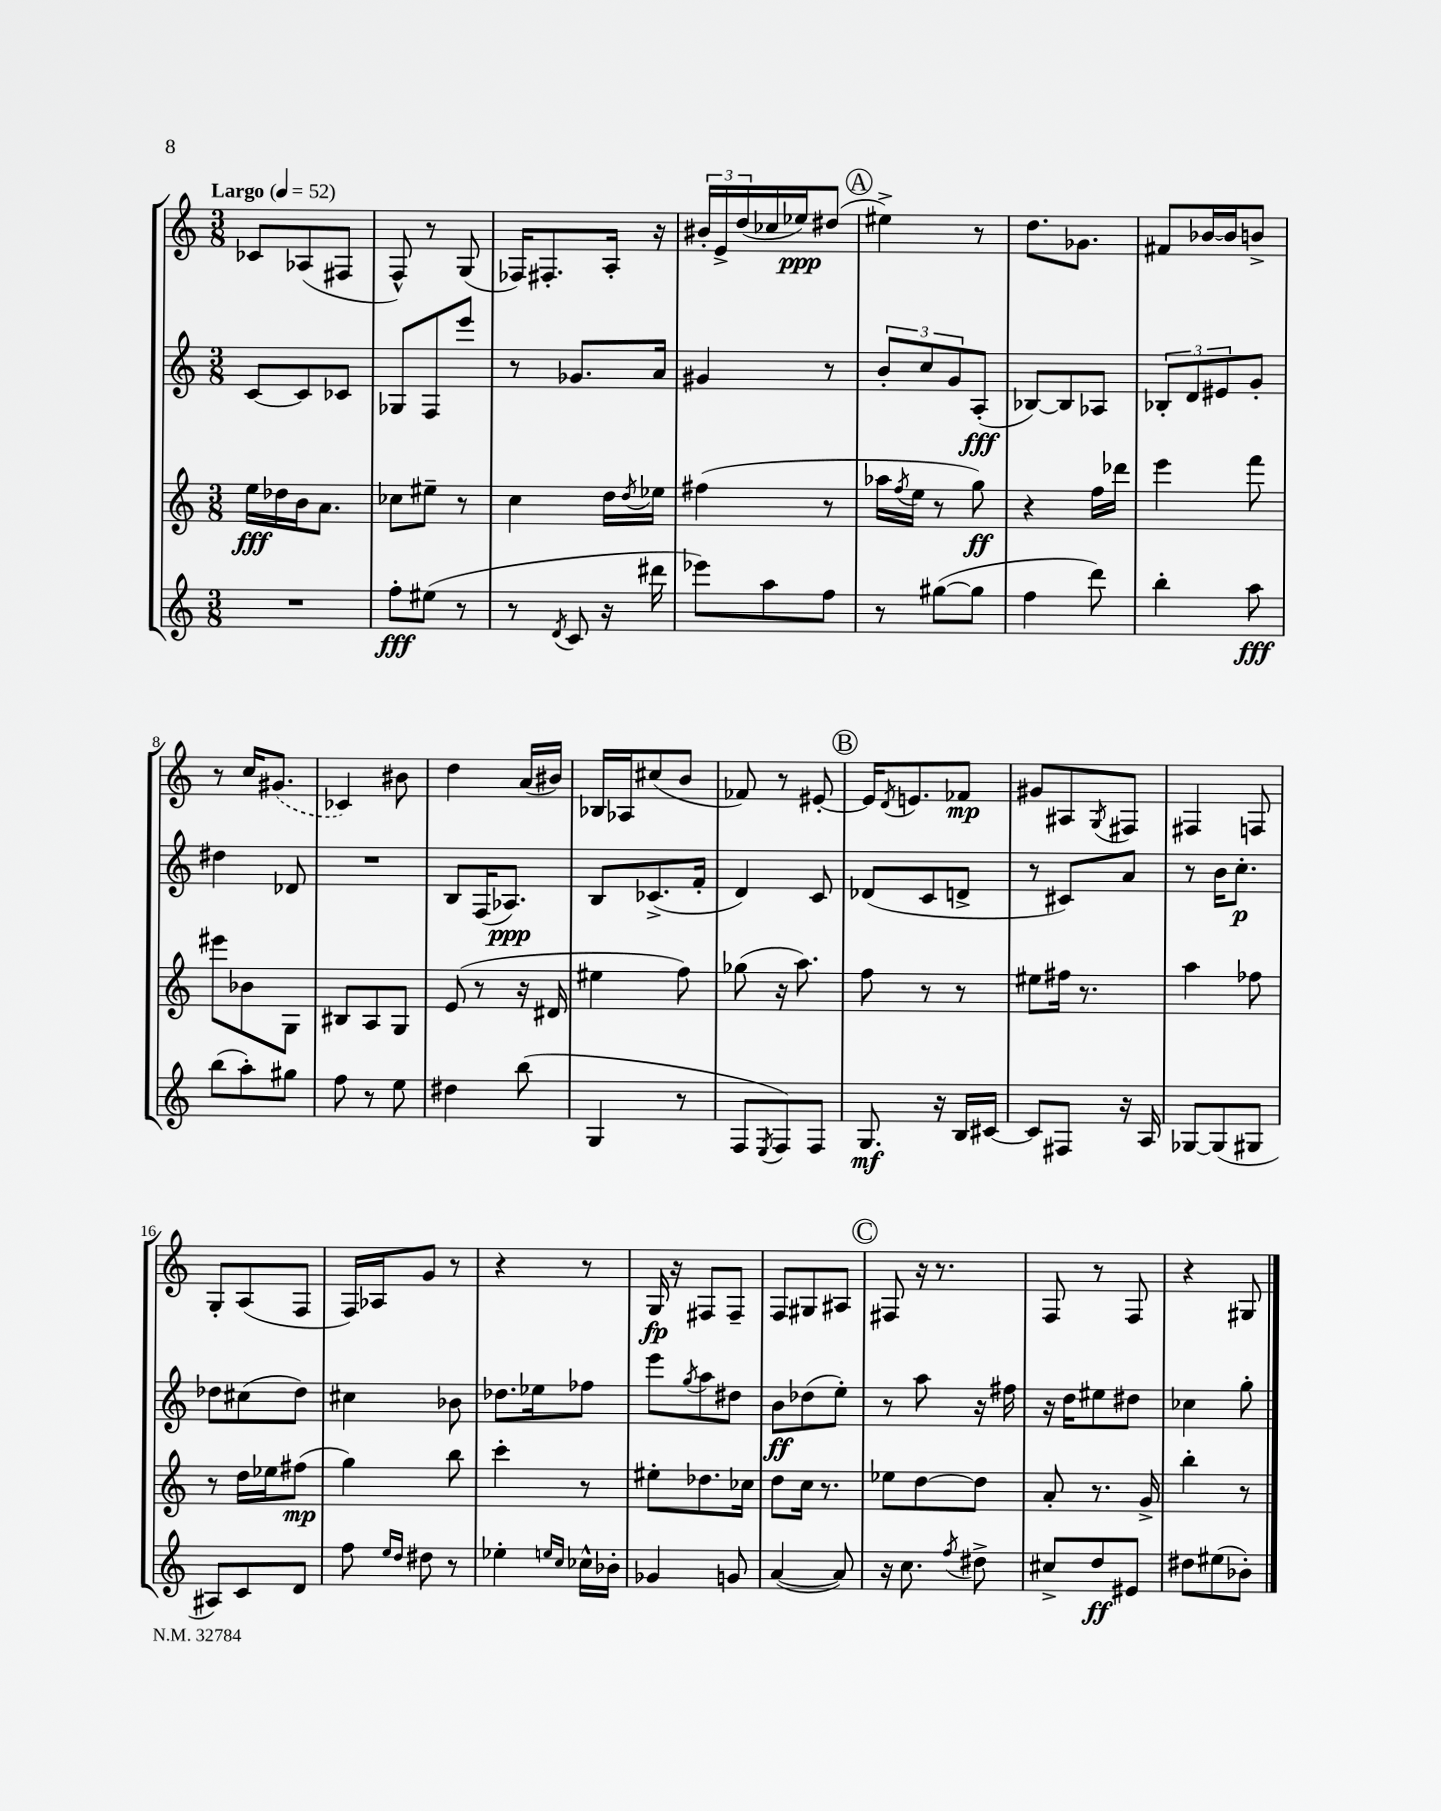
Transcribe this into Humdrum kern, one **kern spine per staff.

**kern	**kern	**kern	**kern
*staff4	*staff3	*staff2	*staff1
*clefG2	*clefG2	*clefG2	*clefG2
*k[]	*k[]	*k[]	*k[]
*M3/8	*M3/8	*M3/8	*M3/8
*MM52	*MM52	*MM52	*MM52
4.r	16ee	[8c	8c-
.	16dd-	.	.
.	16b	8c]	(8A-
.	8.a	.	.
.	.	8c-	8F#
=	=	=	=
8ff'	8cc-	8G-	8F^^)
(8ee#	8ee#~	8F	8r
8r	8r	8eee	(8G
=	=	=	=
8r	4cc	8r	16F-)
.	.	.	8.F#'
8qd	.	.	.
8c	.	8.g-	.
16r	16dd	.	16A'
.	8qdd	.	.
16ddd#	16ee-	16a	16r
=	=	=	=
8eee-)	(4ff#	4g#	24b#'
.	.	.	24e^
.	.	.	(24dd
8aa	.	.	16cc-
.	.	.	16ee-)
8ff	8r	8r	(8dd#
=	=	=	=
8r	16aa-	12b'	4ee#^)
.	8qff	.	.
.	16ee	.	.
.	.	12cc	.
([8gg#	8r	.	.
.	.	12g	.
8gg#]	8gg)	(8A'	8r
=	=	=	=
4ff	4r	[8B-)	8.dd
.	.	8B-]	.
.	.	.	8.g-
8ddd)	16ff	8A-	.
.	16ddd-	.	.
=	=	=	=
4bb'	4eee	12B-'	8f#
.	.	12d	.
.	.	.	[16b-
.	.	12e#	.
.	.	.	16b-]
8aa	8fff	8g'	8b^
=	=	=	=
(8bb	8eee#	4dd#	8r
8aa')	8b-	.	16cc
.	.	.	(8.g#
8gg#	8G	8d-	.
=	=	=	=
8ff	8B#	4.r	4c-)
8r	8A	.	.
8ee	8G	.	8b#
=	=	=	=
4dd#	(8e	8B	4dd
.	8r	(16F	.
.	.	8.A-)	.
(8bb	16r	.	(16a
.	16d#	.	16b#)
=	=	=	=
4G	4ee#	8B	16B-
.	.	.	16A-
.	.	(8.c-^	(8cc#
8r	8ff)	.	8b
.	.	16f'	.
=	=	=	=
8F	(8gg-	4d)	8f-)
8qE	.	.	.
8F)	16r	.	8r
.	8.aa)	.	.
8F	.	8c	[8e#'
=	=	=	=
8.G	8ff	(8d-	16e#]
.	.	.	8qd
.	.	.	8.e
.	8r	8c	.
16r	.	.	.
16B	8r	8d^	8f-
[16c#	.	.	.
=	=	=	=
8c#]	8ee#	8r	8g#
8F#	16ff#	8c#)	8A#
.	8.r	.	.
.	.	.	8qG
16r	.	8a	8F#
16A	.	.	.
=	=	=	=
[8G-	4aa	8r	4F#
(8G-]	.	16b	.
.	.	8.cc'	.
8G#	8ff-	.	8F
=	=	=	=
8A#)	8r	8dd-	8G'
8c	16dd	(8cc#	(8A
.	16ee-	.	.
8d	(8ff#	8dd-)	8F
=	=	=	=
8ff	4gg)	4cc#	16F)
.	.	.	16A-
16qqee	.	.	.
16qqdd	.	.	.
8dd#	.	.	8g
8r	8bb	8b-	8r
=	=	=	=
4ee-'	4ccc'	8.dd-	4r
.	.	16ee-	.
16qqee	.	.	.
16qqcc	.	.	.
16cc-^^	8r	8ff-	8r
16b-'	.	.	.
=	=	=	=
4g-	8ee#'	8eee	16G
.	.	.	16r
.	.	8qgg	.
.	8.dd-	8aa	8F#
8g	.	8dd#	8F#~
.	16cc-	.	.
=	=	=	=
([4a	8dd	8b	8F
.	16cc	(8dd-	8G#
.	8.r	.	.
8a])	.	8ee')	8A#
=	=	=	=
16r	8ee-	8r	8F#
8.cc	.	.	.
.	[8dd	8aa	16r
.	.	.	8.r
8qff	.	.	.
8dd#^	8dd]	16r	.
.	.	16ff#	.
=	=	=	=
8cc#^	8a'	16r	8F
.	.	16dd	.
8dd	8.r	8ee#	8r
8e#	.	8dd#	8F
.	16g^	.	.
=	=	=	=
8dd#	4bb'	4cc-	4r
(8ee#	.	.	.
8b-')	8r	8gg'	8G#
==	==	==	==
*-	*-	*-	*-
